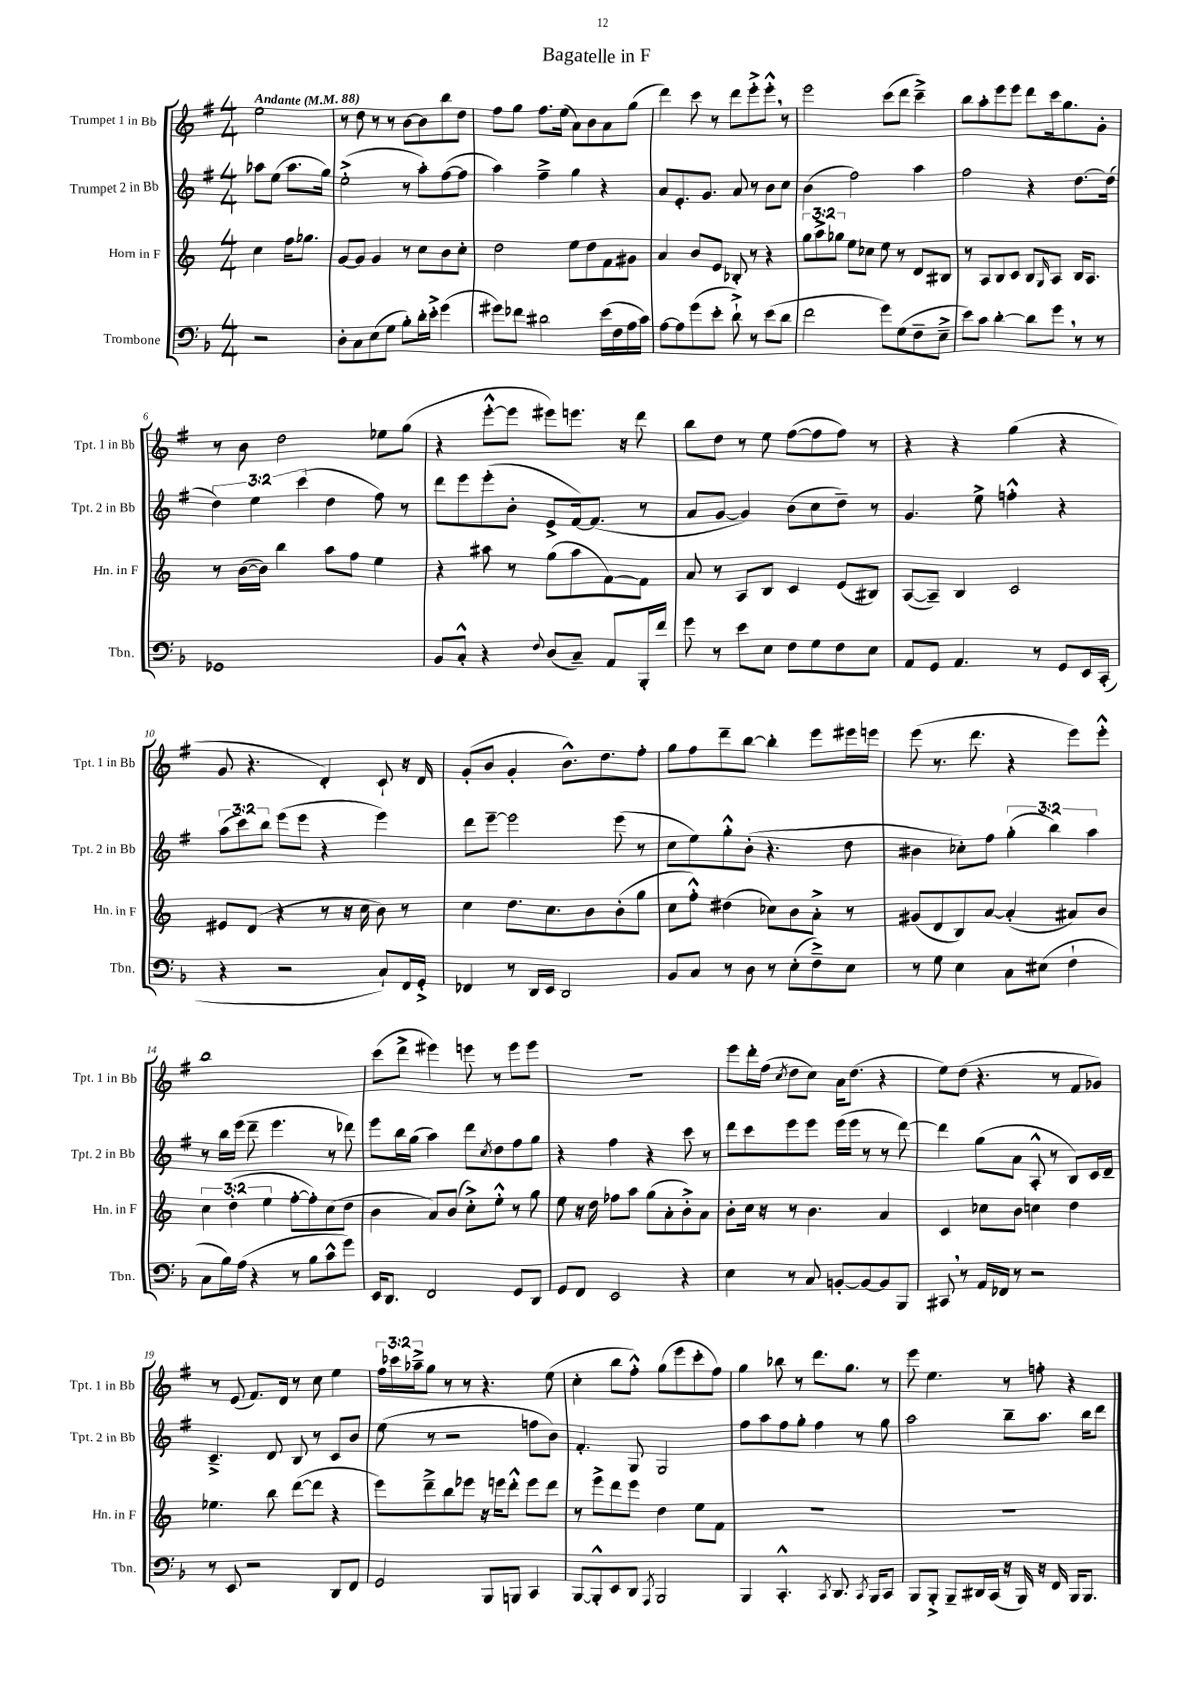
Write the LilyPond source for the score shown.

\header { title = "Bagatelle in F" }
<<
\new StaffGroup <<
\new Staff = "s0" \with { instrumentName = "Trumpet 1 in Bb" shortInstrumentName = "Tpt. 1 in Bb" } {
    \clef treble \key g \major \numericTimeSignature \time 4/4 \override Staff.TupletNumber.text = #tuplet-number::calc-fraction-text \partial 2 \tempo "Andante" 4 = 88
    e''2 |
    r8 d''8 r8 r8 b'8~ b'8 b''8 d''8 |
    fis''8 g''8 fis''8. e''16( a'8) b'8 a'8 g''8( |
    d'''4) c'''8 r8 d'''8 e'''8-.-> e'''8-.-^ \breathe r8 |
    e'''2 c'''8( d'''8 c'''4--->) |
    b''8 a''8-. e'''8 e'''8 d'''8 c'''16 g''8. g'8-. |
    r8 b'8 d''2 ees''8 g''8( |
    r4 e'''8~-.-^ e'''8 eis'''8) e'''8. r16 d'''8 |
    b''8 d''8 r8 e''8 fis''8~( fis''8 fis''8) r8 |
    r4 r4 g''4( r4 |
    g'8 r4. d'4-.) c'8-! r16 d'16 |
    g'8-.( b'8 g'4-. b'8.-^) d''8. fis''8-. |
    g''8 fis''8 d'''8-- b''8~ b''4-. e'''8 eis'''16 e'''16 |
    e'''8( r8. d'''8. r4 e'''8) e'''8-.-^ |
    b''1 |
    c'''8( d'''8-> eis'''4) e'''8 r8 e'''8 e'''8 |
    r1 |
    e'''8 d'''16-. fis''16( \acciaccatura { c''8 } d''8 c''8) a'16 d''8.( r4 |
    e''8) d''8( r4. r8 fis'8 ges'8) |
    r8 e'8( fis'8.) d'16 r8 c''8 e''4 |
    \tuplet 3/2 { fis''16 ces'''16 aes''16---> } g''8 r8 r8 r4. e''8( |
    c''4-. b''8 fis''8-.-^) g''8( e'''8 c'''8-. fis''8) |
    g''4 bes''8 r8 d'''8. g''8. r8 |
    e'''8 e''4. r8 f''8-. r4 \bar "|." |
}
\new Staff = "s1" \with { instrumentName = "Trumpet 2 in Bb" shortInstrumentName = "Tpt. 2 in Bb" } {
    \clef treble \key g \major \numericTimeSignature \time 4/4 \override Staff.TupletNumber.text = #tuplet-number::calc-fraction-text \partial 2
    aes''8 e''8( aes''8. g''16) |
    e''2-.->( r8 a''8-.) fis''8~( fis''8 |
    a''4) fis''4---> g''4 r4 |
    a'8 e'8.-. g'8. a'8 r8 b'8 c''8 |
    b'4( fis''2) a''4 |
    fis''2 r4 d''8.~ d''16( |
    \tuplet 3/2 { d''4) e''4 c'''4( } d''4 fis''8) r8 |
    d'''8 e'''8 e'''8-.( b'8-. e'8-> fis'16~) fis'8.( r8 |
    a'8 g'8~ g'4) b'8( c''8 d''8--) r8 |
    g'4. e''8-> f''4-.-^ r4 |
    \tuplet 3/2 { a''8( c'''8) b''8 } e'''8( e'''8 r4 e'''4) |
    d'''8 e'''8~-- e'''2 e'''8( r8 |
    c''8 e''8) g''8-.-^ b'8-.( r4. d''8 |
    bis'4 ces''8-.) fis''8 \tuplet 3/2 { g''4-.( b''4) a''4 } |
    r8 b''16 e'''16( d'''8-- e'''4. r8 des'''8) |
    e'''8 b''16 g''16( a''4) d'''8 \acciaccatura { c''8 } d''8 fis''8 g''8 |
    r4 fis''4 r4 c'''8 r8 |
    d'''8 c'''8 e'''8 e'''8 e'''16( e'''16 r8 r8 d'''8~) |
    d'''4 g''8( a'8 a8-.-^ r8 b8) c'16 d'16-- |
    c'4.---> d'8 b8 r8 c'8 b'8 |
    e''8( r8 r2 f''8 b'8) |
    fis'4.-. g8 g2 |
    fis''8 a''8 fis''8 g''8-. fis''4 r8 g''8 |
    a''2 b''8-- a''8. b''16 d'''8 \bar "|." |
}
\new Staff = "s2" \with { instrumentName = "Horn in F" shortInstrumentName = "Hn. in F" } {
    \clef treble \key c \major \numericTimeSignature \time 4/4 \override Staff.TupletNumber.text = #tuplet-number::calc-fraction-text \partial 2
    c''4 f''16 ges''8. |
    g'8~ g'8 g'4 r8 c''8 b'8 c''8-. |
    d''2 e''8 d''8 f'8 gis'8 |
    a'4 b'8 e'8 bes8-. r8 r4 |
    \tuplet 3/2 { g''8 a''8-> ges''8 } e''8 ces''8 e''8 r8 d'8 bis8 |
    r8 a8 b8 c'8 b8 \grace { g16 } a8 b16 a8. |
    r8 b'16~( b'16) b''4 a''8 f''8 e''4 |
    r4 ais''8 r8 g''8( ais''8 f'8~) f'8 |
    a'8 r8 a8 b8 c'4 e'8( bis8) |
    a8~( a8--) b4 c'2 |
    eis'8 d'8( r4 r8 r16 c''16 b'8) r8 |
    c''4 d''8. c''8. b'8 b'8-.( g''8 |
    c''8 f''8-.-^) dis''4( ces''8) b'8 a'8-.-> r8 |
    gis'8( d'8 b8) a'8~ a'4-.( ais'8) b'8 |
    \tuplet 3/2 { c''4 d''4-.( e''4 } f''8~-. f''8-.) c''8( d''8 |
    b'4 a'8) b'8( c''8-.->) e''8-.-^ r8 g''8 |
    e''8 r16 d''16 fes''8 a''8 g''8( a'8-. b'8-.->) a'8 |
    b'8-. c''16 r16 r8 b'4. a'4 |
    c'4 ces''8 b'8 c''4 d''4 |
    ees''4. b''8 d'''8~( d'''8 r4 |
    e'''8) d'''8---> b''8 ees'''8 r16 e'''16 d'''8-.-^ e'''8 d'''8 |
    r8 e'''8-> d'''8 e'''8 d''4 e''8 f'8 |
    R1 |
    R1 \bar "|." |
}
\new Staff = "s3" \with { instrumentName = "Trombone" shortInstrumentName = "Tbn." } {
    \clef bass \key f \major \numericTimeSignature \time 4/4 \partial 2
    r2 |
    d8-. c8 e8( g8 bes8-.) d'16-. e'16-.-> g'4( |
    gis'8) fes'8 dis'2 e'16( f16 a16 c'16) |
    a8~ a8 g'8( e'8-. d'8-!->) r8 e'8( d'8 |
    f'2 g'8) g8( f8-- e8---> |
    e'8) c'8 d'4~-. d'8 g'8 \breathe r8 r8 |
    ges,1 |
    bes,8 c8-.-^ r4 \appoggiatura { f8 } d8( c8--) a,8 bes,,16-. f'16 |
    g'8 r8 e'8 e8 f8 g8 f8 e8 |
    a,8 g,8 a,4. r8 g,8 e,16 c,16-.( |
    r4 r2 c8-!) f,16 g,16-.-> |
    fes,4 r8 d,16 e,16 d,2 |
    bes,8 c8 r8 d8 r8 e8-.( f8--->) e8 |
    r8 g8 e4 c8 eis8( f4-! |
    c8 bes16) a16( r4 r8 bes8 c'8-^ g'8) |
    e,16 d,8. f,2 g,8 d,8 |
    g,8 f,8 e,2 r4 |
    e4 r8 c8 b,8~-. b,8~ b,8 bes,,8 |
    cis,8 \breathe r8 a,16 fes,16 r8 r2 |
    r8 e,8 r2 d,8 f,8 |
    g,2 bes,,8 b,,8 c,4 |
    bes,,8~ bes,,8-.-^ e,8 d,8 \acciaccatura { a,,8 } bes,,2 |
    bes,,4 c,4.-.-^ \acciaccatura { c,8 } d,8. \acciaccatura { c,8 } bes,,16 c,8 |
    bes,,8 bes,,8-.-> bes,,8-- dis,16 c,16( r16 bes,,16) r16 f,16 bes,,16 bes,,8. \bar "|." |
}
>>
>>
